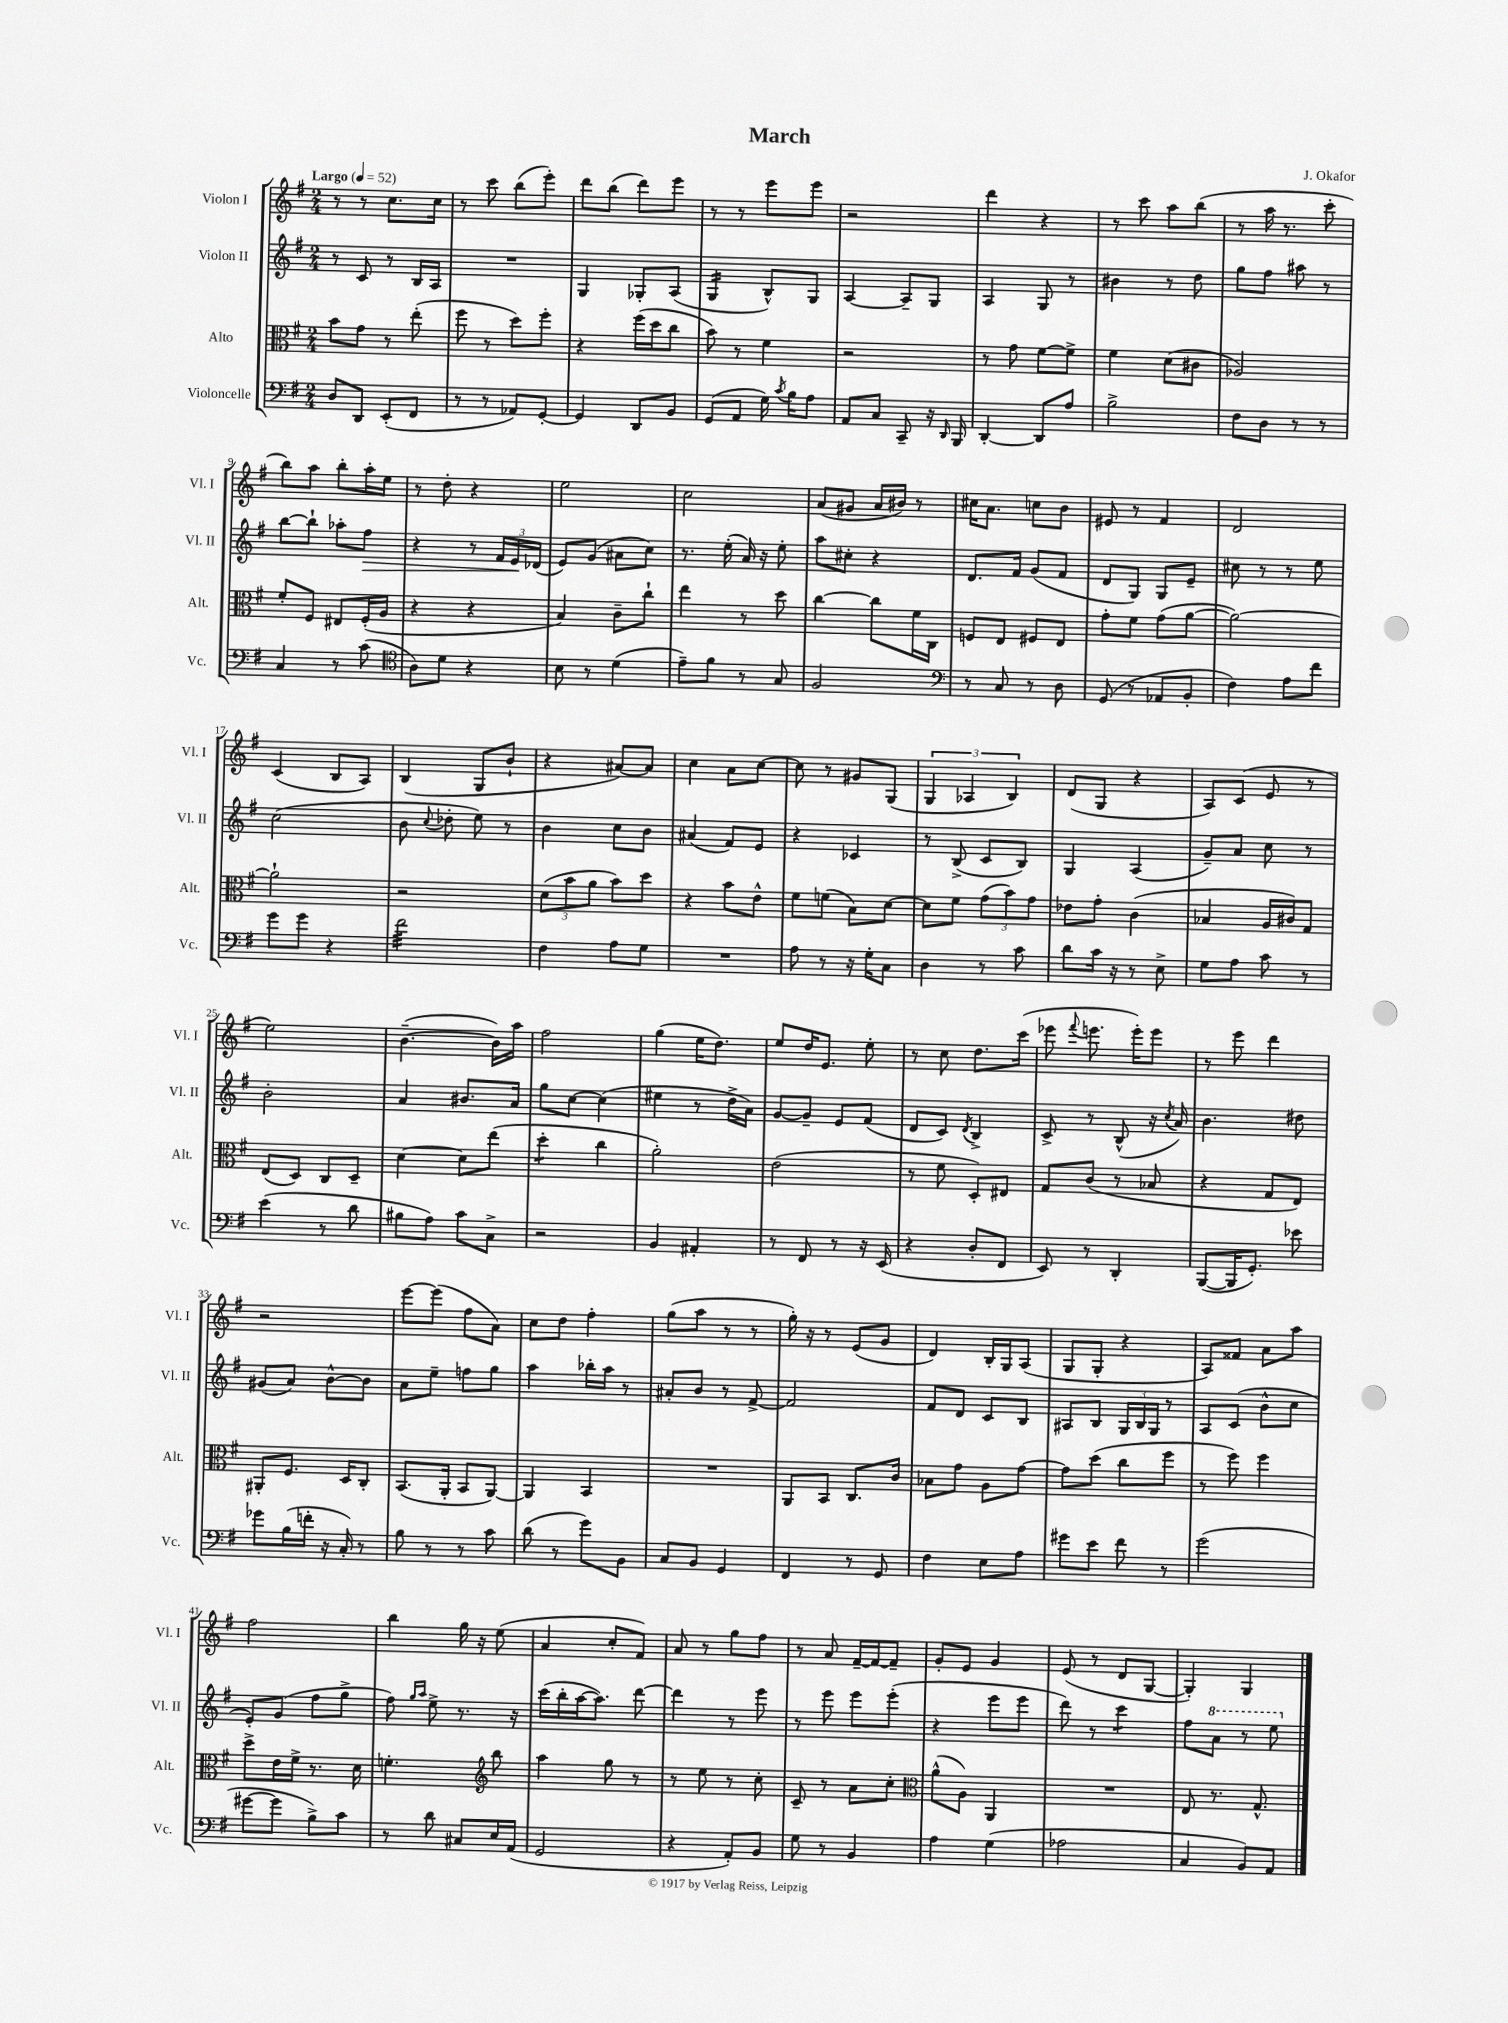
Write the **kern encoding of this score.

**kern	**kern	**kern	**kern
*staff4	*staff3	*staff2	*staff1
*clefF4	*clefC3	*clefG2	*clefG2
*k[f#]	*k[f#]	*k[f#]	*k[f#]
*M2/4	*M2/4	*M2/4	*M2/4
*MM52	*MM52	*MM52	*MM52
8D/L	8b\L	8r	8r
8DD/J	8g\J	8c/	8r
(8EE'/L	8r	8r	8.cc\L
8FF#/J	(8ee'\	16B/LL	.
.	.	16A/JJ	16cc\Jk
=	=	=	=
8r	8ff#\	2r	8r
8r	8r	.	8ccc\
8AA-/L)	8dd\L)	.	(8bb\L
[8GG'/J	8ff#'\J	.	8eee'\J)
=	=	=	=
4GG/]	4r	4G/	8ddd\L
.	.	.	(8bb\J
8DD/L	(16ff#\LL	8G-'/L	8ddd\L)
.	16dd\J	.	.
8BB/J	8cc\J	(8A/J	8eee\J
=	=	=	=
(8GG/L	8b\)	4G/	8r
8AA/J	8r	.	8r
16G\)	4f#\	8B^^/L)	8eee\L
8qc/	.	.	.
16B\LK	.	.	.
8A\J	.	8G/J	8eee\J
=	=	=	=
8AA/L	2r	[4A/	2r
8C/J	.	.	.
8CC~/	.	8A~/]L	.
16r	.	8G/J	.
16qqDD/	.	.	.
16BBB/	.	.	.
=	=	=	=
[4DD'/	8r	4A/	4ddd\
.	8g\	.	.
8DD/]L	[8f#\L	8G/	4r
8A/J	8f#^\]J	8r	.
=	=	=	=
2B^\	4f#\	4b#\	8r
.	.	.	8ccc\
.	(8d\L	8r	8aa\L
.	8c#\J	8dd\	(8bb\J
=	=	=	=
8F#\L	2A-/)	8gg\L	8r
8D\J	.	8ff#\J	16aa\
.	.	.	8.r
8r	.	8aa#\	.
8r	.	8r	8ccc'\
=	=	=	=
4C/	8f#'/L	[8bb\L	8bb\L)
.	8F#/J	8bb`\]J	8aa\J
8r	8E#/L	8aa-'\L	8bb'\L
(8c\	(16F#'/L	8ff#\J	16aa'\L
.	16A/JJ	.	16ee\JJ
=	=	=	=
*clefC4	*	*	*
8A\L)	4r	4r	8r
8d\J	.	.	8dd'\
4r	4r	8r	4r
.	.	24f#/LL	.
.	.	24e/	.
.	.	(24d-/JJ	.
=	=	=	=
8B\	4B/)	8e/L)	2ee\
8r	.	(8g/J	.
(4d\	8c~\L	8a#\L	.
.	8cc`\J	8cc\J)	.
=	=	=	=
8e~\L)	4ee\	8.r	2cc\
8f#\J	.	.	.
.	.	(16ee'\	.
8r	8r	16a/)	.
.	.	16r	.
8G/	8dd\	8ee'\	.
=	=	=	=
2F#/	[4cc\	8aa\L	(8a/L
.	.	8cc#'\J	8g#/J
.	8cc\]L	4r	16a/LL
.	.	.	16b#/JJ)
.	16f#\L	.	8r
.	16C\JJ	.	.
=	=	=	=
*clefF4	*	*	*
8r	8F/L	8.d/L	16cc#\LK
.	.	.	8.a\J
8C/	8E/J	.	.
.	.	16f#/Jk	.
8r	8F#/L	(8g/L	8cc\L
8D\	8E/J	8f#/J	8b\J
=	=	=	=
(8GG/	8g'\L	8d/L	8e#/
8r	8f#\J	8G/J)	8r
8AA-/L	(8g\L	8G/L	4f#/
8BB'/J	[8a\J	8e~/J	.
=	=	=	=
4F#\)	2a\_)	8cc#\	2d/
.	.	8r	.
8A\L	.	8r	.
8f#\J	.	8ee\	.
=	=	=	=
8g\L	2a`\]	(2cc\	(4c/
8g\J	.	.	.
4r	.	.	8B/L
.	.	.	8A/J)
=	=	=	=
2f#\	2r	8b\	(4B/
.	.	8qqcc/	.
.	.	8dd-'\	.
.	.	8ee\)	8G/L
.	.	8r	8b`/J
=	=	=	=
4F#\	(12d\L	4b\	4r
.	12b\	.	.
.	12a\J	.	.
8A\L	8b\L)	8cc\L	[8a#/L)
8G\J	8dd\J	8b\J	8a#/]J
=	=	=	=
2r	4r	(4a#/	4cc\
.	8b\L	8f#/L)	8a\L
.	8e^^\J	8e/J	[8cc\J
=	=	=	=
8A\	8f#\L	4r	8cc\]
8r	(8f\J	.	8r
16r	8B\L)	4c-/	8g#/L
16G'\LK	.	.	.
8C\J	[8d\J	.	(8G/J
=	=	=	=
4D\	8d\]L	8r	6G/
.	8f#\J	(8B^/	.
.	.	.	6A-/
8r	(12g\L	8c/L	.
.	12b\)	.	6B/)
8c\	.	8B/J)	.
.	12g\J	.	.
=	=	=	=
8d\L	8e-\L	4G/	(8d/L
16c\Jk	8g'\J	.	8G/J
16r	.	.	.
8r	(4c\	(4A/	4r
8E^\	.	.	.
=	=	=	=
8G\L	4B-/	8g~/L)	8A/L)
8A\J	.	8a/J	(8c/J
8c\	16A/LL	8cc\	8e/
.	16c#/J)	.	.
8r	8G/J	8r	8r
=	=	=	=
(4e\	(8E/L	2b'\	2ee\)
.	8D/J)	.	.
8r	8C/L	.	.
8d\	8D~/J	.	.
=	=	=	=
8B#\L	[4d\	4a/	([4.b~\
8A\J)	.	.	.
8c\L	8d\]L	8.b#/L	.
8C^\J	(8ee\J	.	16b\]LL)
.	.	16a/Jk	16aa\JJ
=	=	=	=
2r	4dd'\	8gg\L	2ff#\
.	.	[8cc\J	.
.	4cc\	(4cc\]	.
=	=	=	=
4BB/	2a'\)	4ee#\	(4gg\
4AA#'/	.	8r	16ee\LK
.	.	.	8.dd\J)
.	.	16dd^\LL	.
.	.	16a\JJ)	.
=	=	=	=
8r	(2e\	[8g/L	8ee/L
8FF#/	.	8g~/]J	16dd/K
.	.	.	8.e/J
8r	.	8e/L	.
16r	.	(8f#/J	8ee'\
(16EE/	.	.	.
=	=	=	=
4r	8r	8d/L	8r
.	8f#\	8c/J)	8cc\
.	.	8qd/	.
8D'/L	8D'/L)	4B^/	8.dd\L
8FF#/J	8E#/J	.	.
.	.	.	(16ccc\Jk
=	=	=	=
8EE/)	8G/L	8c^/	8eee-\
.	.	.	8qqfff#/
8r	(8c/J	8r	8.eee\
4DD'/	8r	(8B^^/	.
.	.	.	16eee'\LK)
.	8B-/	16r	8eee\J
.	.	8qcc/	.
.	.	16a/)	.
=	=	=	=
([8BBB/L	4r	4.b\	8r
16BBB/]K	.	.	8eee\
8.GG'/J)	.	.	.
.	8G/L	.	4ddd\
8e-\	8E/J)	8dd#\	.
=	=	=	=
8g-\L	8AA#'/L	(8g#/L	2r
(16B\L	8.F#/J	8a/J)	.
16f'\JJ	.	.	.
16r	.	[8b^^\L	.
16C'/)	16D/LK	.	.
8r	8C'/J	8b\]J	.
=	=	=	=
8B\	(8.BB/L	8a\L	[8eee\L
8r	.	8ee~\J	(8eee\]J
.	16AA'/Jk	.	.
8r	8BB/L	8ff\L	8ff#\L
8c\	[8AA/J)	8gg\J	8a\J)
=	=	=	=
(8d\	4AA/]	4aa\	8cc\L
8r	.	.	8dd\J
8g\L)	4BB/	16bb-'\LL	4ff#'\
.	.	16aa\JJ	.
8BB\J	.	8r	.
=	=	=	=
8C/L	2r	8a#'/L	(8gg\L
8BB/J	.	8b/J	8aa\J
4GG/	.	8r	8r
.	.	[8f#^/	8r
=	=	=	=
4FF#/	8AA/L	2f#/]	16gg'\)
.	.	.	16r
.	8BB/J	.	8r
8r	8.C/L	.	(8e/L
8GG/	.	.	8g/J
.	16c/Jk	.	.
=	=	=	=
4F#\	8B-\L	8f#/L	4d/)
.	8g\J	8d/J	.
8E\L	8A\L	8c/L	16B'/LL
.	.	.	16G/J
8A\J	[8g\J	8B/J	(8A/J
=	=	=	=
8g#\L	8g\]L	8A#/L	8G/L
8e\J	(8dd\J	8B/J	8G'/J
8f#\	8cc\L	24G/LL	4r
.	.	24B/	.
.	.	24G/JJ	.
8r	8ff#\J	8r	.
=	=	=	=
(2g\	8r	8A/L	8A/L)
.	8ff#\)	(8c/J	8f##/J
.	4ff#\	8b^^\L	8a\L
.	.	8cc\J	8aa\J
=	=	=	=
[8g#\L	8dd^\L	8e'/L)	2ff#\
8g#\]J	16e\L	(8g/J	.
.	16f#^\JJ	.	.
8B^\L)	8.r	8ff#\L	.
8c\J	.	8gg^\J	.
.	16d\	.	.
=	=	=	=
8r	4.f'\	8ff#\)	4bb\
.	.	16qqgg/LL	.
.	.	16qqaa/JJ	.
8d\	.	8ee^\	.
8C#/L	.	8.r	16gg\
.	.	.	16r
*	*clefG2	*	*
16E/L	8bb\	.	(8ee\
(16AA/JJ	.	16r	.
=	=	=	=
2GG/	4aa\	(16ccc\LL	4a/
.	.	16bb'\	.
.	.	[16aa\J	.
.	.	8.aa\]J)	.
.	8gg\	.	8cc'/L
.	8r	[8ddd\	8f#/J)
=	=	=	=
4r	8r	4ddd\]	8a/
.	8ee\	.	8r
8AA'/L)	8r	8r	8gg\L
8BB/J	8cc'\	8eee\	8ff#\J
=	=	=	=
8G\	8c~/	8r	8r
8r	8r	8eee\	8a/
4BB/	8a\L	8eee\L	[16f#~/LL
.	.	.	16f#/_J
.	8cc'\J	(8eee'\J	8f#~/]J
=	=	=	=
*	*clefC3	*	*
4A\	(8a^^\L	4r	8g'/L
.	8A\J)	.	8e/J
(4G\	4AA/	8eee\L	4g/
.	.	8eee\J	.
=	=	=	=
2A-\	2r	8ddd\)	(8e/
.	.	8r	8r
.	.	4ccc\	8d/L
.	.	.	[8G/J
=	=	=	=
4C/	8E/	8ff#\L	4G'/])
.	8.r	8aa\J	.
8BB/L)	.	8r	4G/
.	8.G^^/	.	.
8AA/J	.	8eee\	.
==	==	==	==
*-	*-	*-	*-
